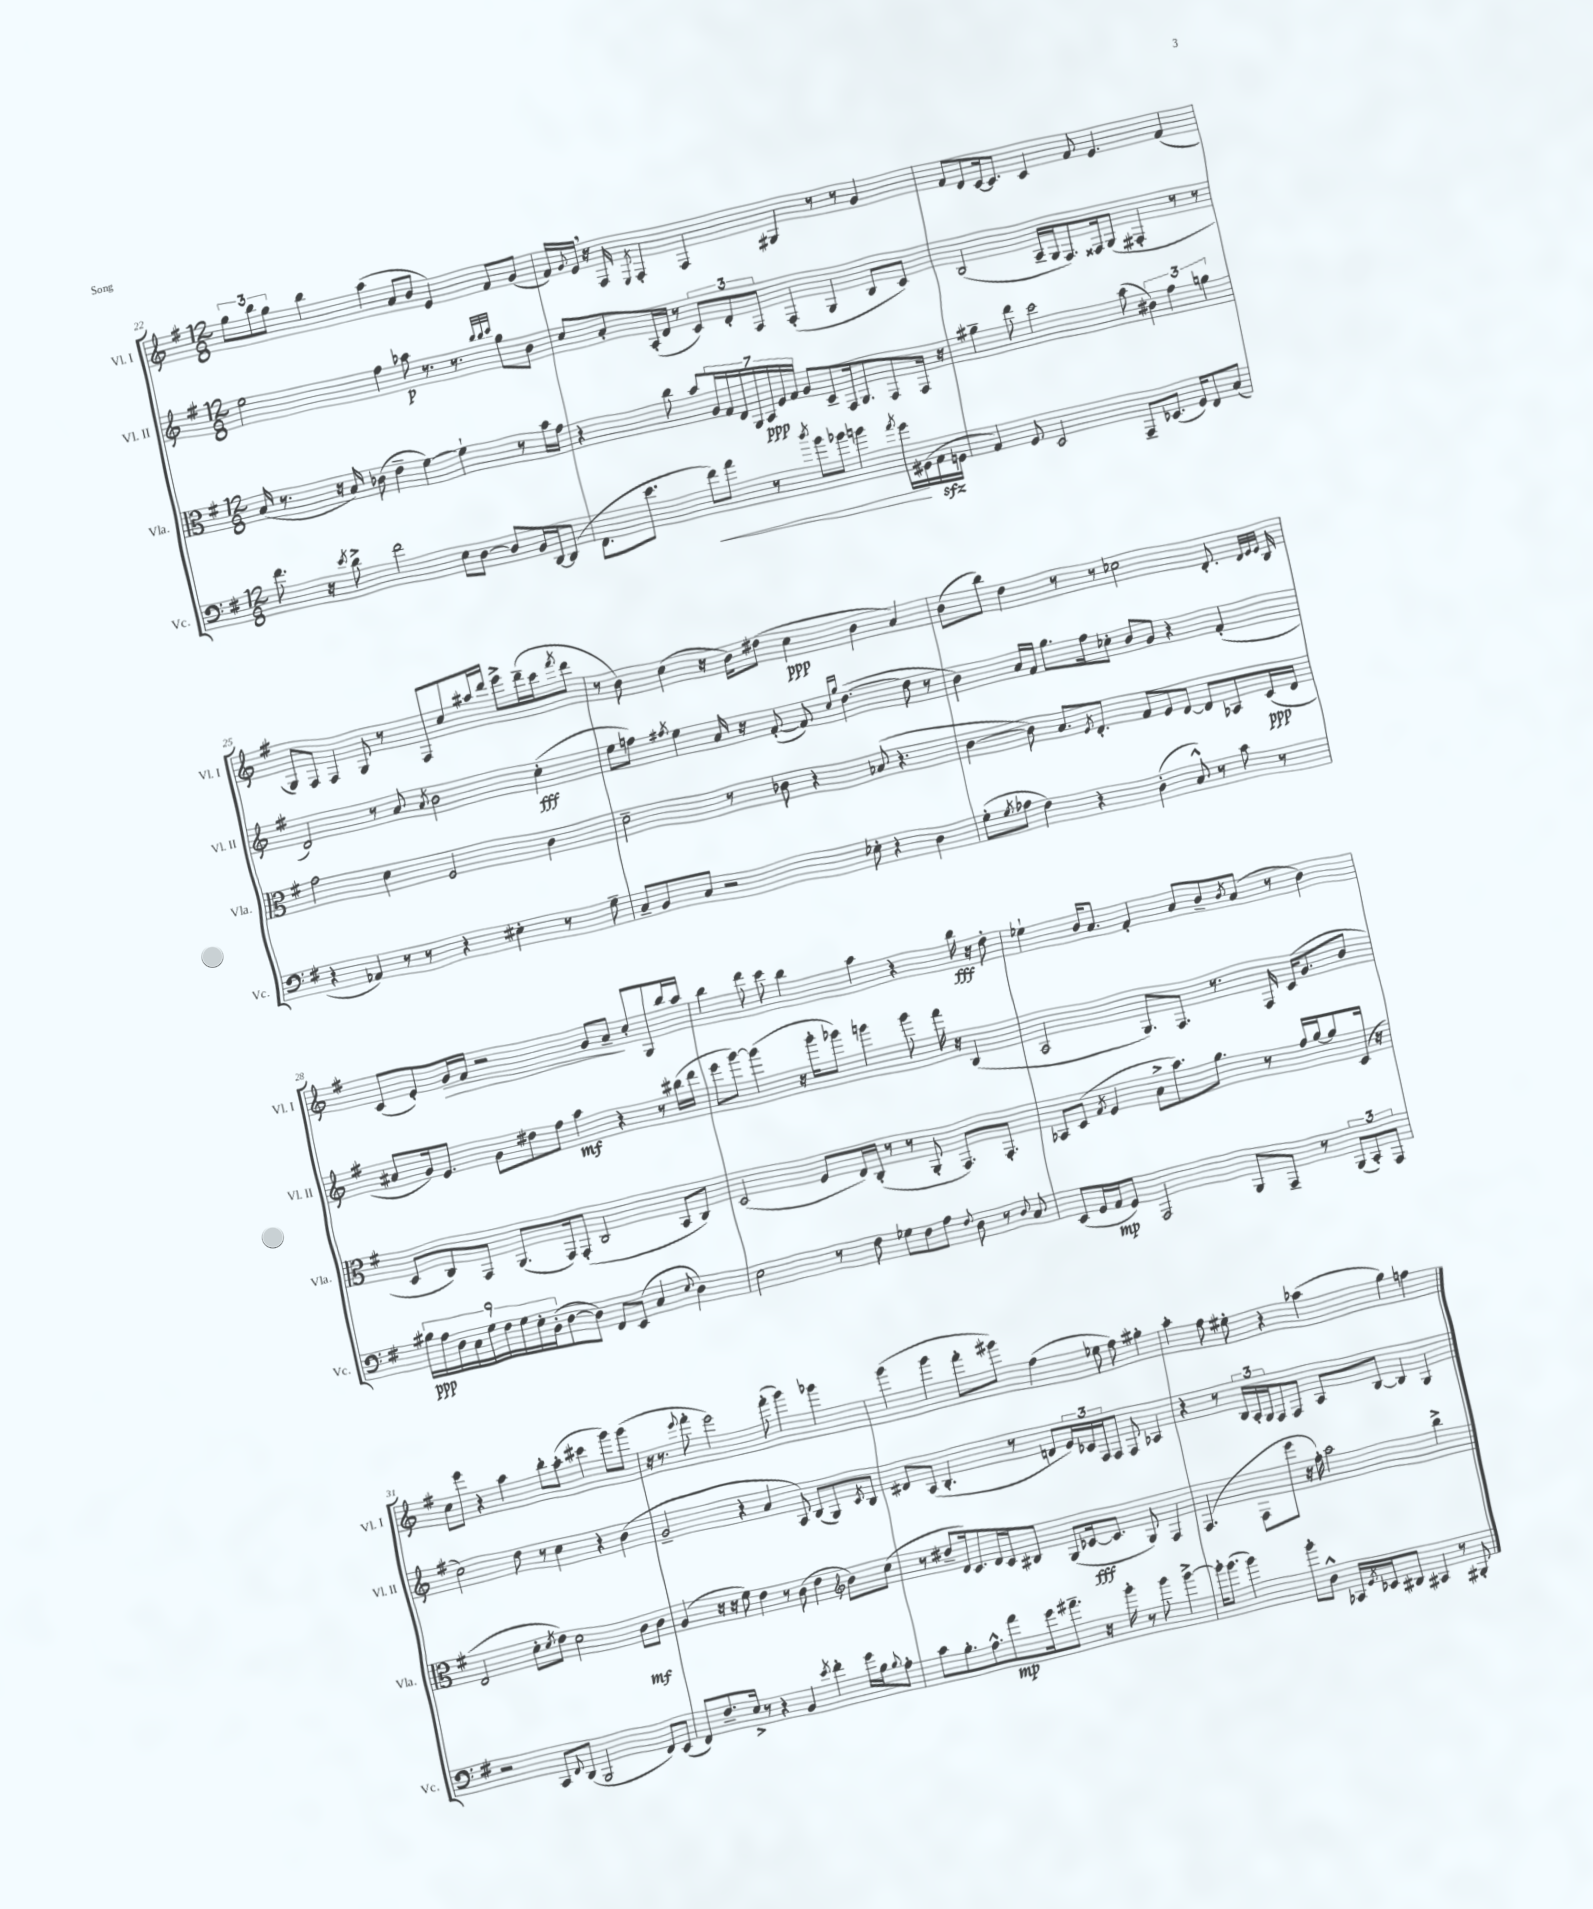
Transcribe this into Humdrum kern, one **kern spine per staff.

**kern	**dynam	**kern	**dynam	**kern	**dynam	**kern	**dynam
*part4	*part4	*part3	*part3	*part2	*part2	*part1	*part1
*staff4	*staff4	*staff3	*staff3	*staff2	*staff2	*staff1	*staff1
*I"Vc.	*	*I"Vla.	*	*I"Vl. II	*	*I"Vl. I	*
*I'Vc.	*	*I'Vla.	*	*I'Vl. II	*	*I'Vl. I	*
*clefF4	*	*clefC3	*	*clefG2	*	*clefG2	*
*k[f#]	*	*k[f#]	*	*k[f#]	*	*k[f#]	*
*M12/8	*	*M12/8	*	*M12/8	*	*M12/8	*
=22	=22	=22	=22	=22	=22	=22	=22
8.f#\	.	(16B/	.	2ee\	.	12gg\L	.
.	.	8.r	.	.	.	.	.
.	.	.	.	.	.	12bb\	.
.	.	.	.	.	.	12gg\J	.
16r	.	.	.	.	.	.	.
8qe/	.	.	.	.	.	.	.
8d^\	.	16r	.	.	.	4bb\	.
.	.	16B/)	.	.	.	.	.
2f#\	.	(8c-X\	.	.	.	.	.
.	.	4e~\	.	4ff#\	.	(4aa\	.
.	.	[4f#\)	.	8aa-X\	p	8a/L	.
8E\L	.	.	.	8.r	.	8b/J	.
[8D\J	.	4f#`\]	.	.	.	4e/)	.
.	.	.	.	8.r	.	.	.
8D/L]	.	.	.	.	.	.	.
.	.	.	.	32qqbb/LLL	.	.	.
.	.	.	.	32qqbb/	.	.	.
.	.	.	.	32qqccc/JJJ	.	.	.
16BB/L	.	8r	.	8gg\L	.	8f#/L	.
[16DD/J	.	.	.	.	.	.	.
(8DD/J]	.	16b\LL	.	8b\J	.	(8g/J	.
.	.	16g\JJ	.	.	.	.	.
=23	=23	=23	=23	=23	=23	=23	=23
8.FF#\L	.	4r	.	8cc/L	.	16f#/LL)	.
.	.	.	.	.	.	8qqg/	.
.	.	.	.	.	.	16e,/JJ	.
.	.	.	.	8a'/	.	16r	.
8.e\J	.	.	.	.	.	16F#/	.
.	.	.	.	.	.	8qE/	.
.	.	8cc\	.	(16A'/L	.	4F#'/	.
.	.	.	.	16d/JJ	.	.	.
!	!LO:HP:b	!	!	!	!	!	!
8f#\L)	<	8b/L	.	8r	.	.	.
8a\J	.	28A/L	.	12c/L)	.	4F#/	.
.	.	28G/	.	.	.	.	.
.	.	28E/	.	.	.	.	.
.	.	.	.	12d'/	.	.	.
.	.	28AA/	.	.	.	.	.
8r	.	.	.	.	.	.	.
.	.	28BB/	ppp	.	.	.	.
.	.	.	.	12F#/J	.	.	.
.	.	28F#/	.	.	.	.	.
.	.	28G/JJ	.	.	.	.	.
8qdd/	.	.	.	.	.	.	.
8b\L	.	8A/L	.	(4F#'/	.	4G#X/	.
8b-X\J	.	8D~/	.	.	.	.	.
4bn\	.	16GG/k	.	4G/	.	8r	.
.	.	8.AA/	.	.	.	.	.
.	.	.	.	.	.	8r	.
8qa/	.	.	.	.	.	.	.
16g\LL	.	8GG/	.	8B/L	.	4g/	.
(16GG#X\	[	.	.	.	.	.	.
16AAzz\	.	16GG/Jk	.	8c/J)	.	.	.
16GGn\JJ	.	16r	.	.	.	.	.
=24	=24	=24	=24	=24	=24	=24	=24
4AA/)	.	4a#X~\	.	(2B/	.	8f#/L	.
.	.	.	.	.	.	8d/	.
8GG/	.	8ee\	.	.	.	[16c/k	.
.	.	.	.	.	.	8.c/J]	.
2EE/	.	2dd\	.	.	.	.	.
.	.	.	.	16A~/LL	.	4c/	.
.	.	.	.	16G/J	.	.	.
.	.	.	.	8.F#/)	.	.	.
.	.	.	.	.	.	8f#/	.
.	.	.	.	16F##X/k	.	.	.
8AAA~/L	.	(8b\	.	(8G/J	.	4.e/	.
(8.EE-X/J	.	6c#X\)	.	4F#X'/	.	.	.
.	.	6g\	.	.	.	.	.
16GG/KL)	.	.	.	.	.	.	.
8FF#/	.	.	.	8r	.	(4f#/	.
.	.	6an\	.	.	.	.	.
(8C/J	.	.	.	8r	.	.	.
!!LO:LB:g=z
=25	=25	=25	=25	=25	=25	=25	=25
4r	.	2g\	.	2d/)	.	8G/L)	.
.	.	.	.	.	.	8F#/J	.
4AA-X/)	.	.	.	.	.	4F#/	.
8r	.	4d\	.	8r	.	8G/	.
8r	.	.	.	8a/	.	8r	.
.	.	.	.	8qa/	.	.	.
4r	.	2F#/	.	2b\	.	8F#/L	.
.	.	.	.	.	.	8cc/	.
4E#X'\	.	.	.	.	.	16aa#X/L	.
.	.	.	.	.	.	16ddd/JJ	.
.	.	.	.	.	.	8eee^\L	.
8r	.	4c\	.	(4cc'\	fff	(16ddd~\L	.
.	.	.	.	.	.	16ccc\J	.
.	.	.	.	.	.	8qfff#/	.
8G~\	.	.	.	.	.	8ddd\J	.
=26	=26	=26	=26	=26	=26	=26	=26
8C~/L	.	2d~\	.	8ee\L	.	8r	.
8BB/	.	.	.	8ffn\J)	.	8b\)	.
.	.	.	.	8qff#X/	.	.	.
8C/J	.	.	.	4ee\	.	(4cc\	.
2r	.	.	.	.	.	.	.
.	.	8r	.	16a/	.	16r	.
.	.	.	.	16r	.	16b\KL)	.
.	.	8c-X\	.	([8f#'/	.	(8dd#X\J	.
.	.	4r	.	8f#/])	.	4cc\	ppp
.	.	.	.	16qqcc/LL	.	.	.
.	.	.	.	16qqgg/JJ	.	.	.
8E-X'\	.	.	.	([4.dd\	.	.	.
4r	.	(8B-X/	.	.	.	4b\	.
.	.	4.r	.	.	.	.	.
4D\	.	.	.	8dd\]	.	4a/)	.
.	.	.	.	8r	.	.	.
=27	=27	=27	=27	=27	=27	=27	=27
(8G'\L	.	[4c\	.	4b\)	.	(8b\L	.
8qG/	.	.	.	.	.	.	.
8A-X\J	.	.	.	.	.	8bb\J)	.
4F#\)	.	8c\])	.	16a/LL	.	4dd\	.
.	.	.	.	16f#/JJ	.	.	.
.	.	8.B/L	.	8.gg\L	.	.	.
4r	.	.	.	.	.	8r	.
.	.	8qF#/	.	.	.	.	.
.	.	8.E'/J	.	16ff#\k	.	.	.
.	.	.	.	8cc-X'\J	.	8r	.
(4D'\	.	8G/L	.	8b/L	.	2cc-X\	.
.	.	8F#/	.	8g/J	.	.	.
8C^^/)	.	[8E/J	.	4r	.	.	.
8r	.	8E/L]	.	.	.	.	.
8c\	.	8BB-X/	.	(4f#'/	.	8.d'/	.
8r	.	(16D/L	ppp	.	.	.	.
.	.	.	.	.	.	32qqd/LLL	.
.	.	.	.	.	.	32qqe/	.
.	.	.	.	.	.	32qqe/JJJ	.
.	.	16E/JJ	.	.	.	16B/	.
!!LO:LB:g=z
=28	=28	=28	=28	=28	=28	=28	=28
18B#X\LL	ppp	8D/L	.	8a#X/L	.	(8c/L	.
18A\	.	.	.	.	.	.	.
18D\	.	.	.	.	.	.	.
.	.	8C/)	.	16g/k)	.	8e'/)	.
18C\	.	.	.	.	.	.	.
.	.	.	.	8.e/J	.	.	.
18G\	.	.	.	.	.	.	.
!	!	!	!	!	!	!	!LO:HP:b
.	.	8GG/J	.	.	.	16g/L	>
18F#\	.	.	.	.	.	.	.
.	.	.	.	.	.	16f#/JJ	.
18G\	.	.	.	.	.	.	.
.	.	(8.AA/L	.	8g\L	.	2r	.
18E'\	.	.	.	.	.	.	.
(18BB'\J	.	.	.	.	.	.	.
[8D\	.	.	.	8dd#X\	.	.	.
.	.	16GG/k)	.	.	.	.	.
8D\J])	.	(8GG'/J	.	8ff#\J	.	.	.
8FF#/L	.	2C/	.	4aa\	mf	.	.
(8EE/J	.	.	.	.	.	8g/L	.
4C/	.	.	.	4r	.	8a~/J	.
.	.	.	.	.	.	8cc'/L	]
8qqE/	.	.	.	.	.	.	.
4D\)	.	8BB/L	.	8r	.	8G/	.
.	.	8C/J)	.	(16bb#X\LL	.	16bb/L	.
.	.	.	.	16ddd\JJ	.	16aa/JJ	.
=29	=29	=29	=29	=29	=29	=29	=29
2E\	.	(2D/	.	8eee\L	.	4bb\	.
.	.	.	.	[8ggg\J)	.	.	.
.	.	.	.	(4ggg\]	.	8ddd\	.
.	.	.	.	.	.	8ccc\	.
8r	.	8F#/L	.	16r	.	4bb\	.
.	.	.	.	16ggg'\KL	.	.	.
8F#\	.	16E/L)	.	8ggg-X\J)	.	.	.
.	.	(16C'/JJ	.	.	.	.	.
8G-X\L	.	8r	.	4gggn\	.	4aa\	.
8F#\	.	8r	.	.	.	.	.
8A\J	.	8AA'/	.	8ggg\	.	4r	.
8qqF#/	.	.	.	.	.	.	.
8D\	.	8.GG/L)	.	16fff#\	.	.	.
.	.	.	.	16r	.	.	.
8r	.	.	.	(4B/	.	16bb\	fff
.	.	8.GG'/J	.	.	.	16r	.
8qqD/	.	.	.	.	.	.	.
8C/	.	.	.	.	.	8dd'\	.
=30	=30	=30	=30	=30	=30	=30	=30
(8EE/L	.	8BB-X/L	.	2A/	.	4ee-X`\	.
16GG/L	.	(8D/J	.	.	.	.	.
16AA/J	mp	.	.	.	.	.	.
.	.	8qG/	.	.	.	.	.
8GG/J)	.	4F#/	.	.	.	16b/KL	.
.	.	.	.	.	.	8.a/J	.
2AAA/	.	.	.	.	.	.	.
.	.	8B^\L	.	8.G/L)	.	4f#'/	.
.	.	8.b\)	.	.	.	.	.
.	.	.	.	8.F#/J	.	.	.
.	.	.	.	.	.	8a/L	.
.	.	8.a\J	.	.	.	.	.
8BBB/L	.	.	.	8.r	.	8b~/	.
.	.	.	.	.	.	8qb/	.
8AAA~/J	.	8r	.	.	.	(8a/J	.
.	.	.	.	16F#/	.	.	.
8r	.	16g/LL	.	(16c/KL	.	8r	.
.	.	[16a/J	.	8.g/	.	.	.
(12BBB/L	.	8a/]	.	.	.	4b\)	.
12CC'/)	.	.	.	.	.	.	.
.	.	(16D/Jk	.	8b/J	.	.	.
12AAA/J	.	.	.	.	.	.	.
.	.	16r	.	.	.	.	.
!!LO:LB:g=z
=31	=31	=31	=31	=31	=31	=31	=31
2r	.	2E/	.	2cc\)	.	8cc\L	.
.	.	.	.	.	.	8eee\J	.
.	.	.	.	.	.	4r	.
8CC/L	.	8d'\L	.	8dd\	.	4aa\	.
8qqFF#/	.	8qd/	.	.	.	.	.
(8DD/J	.	8e\J)	.	8r	.	.	.
2BBB/	.	2d\	.	4cc\	.	8bb'\L	.
.	.	.	.	.	.	(8aa'\J	.
.	.	.	.	4r	.	4ccc#X\	.
8FF#/L)	.	8c\L	mf	(4b\	.	8ggg\L)	.
(8EE/J	.	8c\J	.	.	.	(8ggg\J	.
=32	=32	=32	=32	=32	=32	=32	=32
8FF#/L)	.	(4A/	.	2g~/	.	16r	.
.	.	.	.	.	.	8.r	.
8.F#~/	.	.	.	.	.	.	.
.	.	.	.	.	.	8qqeee/	.
.	.	16r	.	.	.	8fff#'\	.
16E^/Jk	.	16r	.	.	.	.	.
8r	.	8f#\)	.	.	.	2eee\)	.
4r	.	4e\	.	4r	.	.	.
4BB/	.	8r	.	4a/	.	.	.
.	.	(8c\	.	.	.	(8fff#'\	.
8qe/	.	.	.	.	.	.	.
4f#'\	.	4e\	.	8A/)	.	4ggg\)	.
.	.	.	.	(8B/L	.	.	.
*	*	*clefG2	*	*	*	*	*
16g\LL	.	8b\L)	.	8G/)	.	4ggg-X\	.
16B\J	.	.	.	.	.	.	.
8qqB/	.	.	.	8qc/	.	.	.
8A'\J	.	(8cc\J	.	8B/J	.	.	.
=33	=33	=33	=33	=33	=33	=33	=33
8c\L	.	8r	.	8d#X/L	.	(4ggg\	.
8.B'\	.	8dd#X~/L	.	(8A/J	.	.	.
.	.	16d/k)	.	4.B'/	.	4ggg\	.
8.A^^\	.	8.c/	.	.	.	.	.
8a\	mp	16d/L	.	.	.	8fff#'\L	.
.	.	16c/J	.	.	.	.	.
16g\k	.	8B#X/J	.	8r	.	8ggg#X\J)	.
8.a#X~\J	.	.	.	.	.	.	.
.	.	(8G/L	.	8dn/L	.	(4ff#\	.
16r	.	[16c-X/k	fff	24e/L)	.	.	.
.	.	.	.	24c-X/	.	.	.
16b'\	.	8.c-/J]	.	.	.	.	.
.	.	.	.	24F#/J	.	.	.
8r	.	.	.	8F#/J	.	8ee-X\	.
8b\	.	8G/)	.	8F#/	.	8ff#\)	.
[4b^\	.	4F#/	.	4A-X/	.	4gg#X'\	.
=34	=34	=34	=34	=34	=34	=34	=34
16b'\KL]	.	(4.F#/	.	4r	.	4aa'\	.
(8.b\J	.	.	.	.	.	.	.
4b\)	.	.	.	8r	.	8ff#\	.
.	.	8F#\L	.	24B/LL	.	8ee#X'\	.
.	.	.	.	24A'/	.	.	.
.	.	.	.	24G/J	.	.	.
8b'\L	.	8eee\J	.	8F#/	.	4r	.
8D^^\J	.	16r	.	8F#/J	.	.	.
.	.	16ff#'\)	.	.	.	.	.
16CC-X/LL	.	2aa\	.	8A/L	.	(4aa-X\	.
8qGG/	.	.	.	.	.	.	.
16EE-X/J	.	.	.	.	.	.	.
8DD#X/J	.	.	.	[8B/J	.	.	.
4CC#X/	.	.	.	4B/]	.	4gg\)	.
8r	.	4bb^\	.	4G/	.	4ffn\	.
8BBB#X'/	.	.	.	.	.	.	.
==	==	==	==	==	==	==	==
*-	*-	*-	*-	*-	*-	*-	*-
